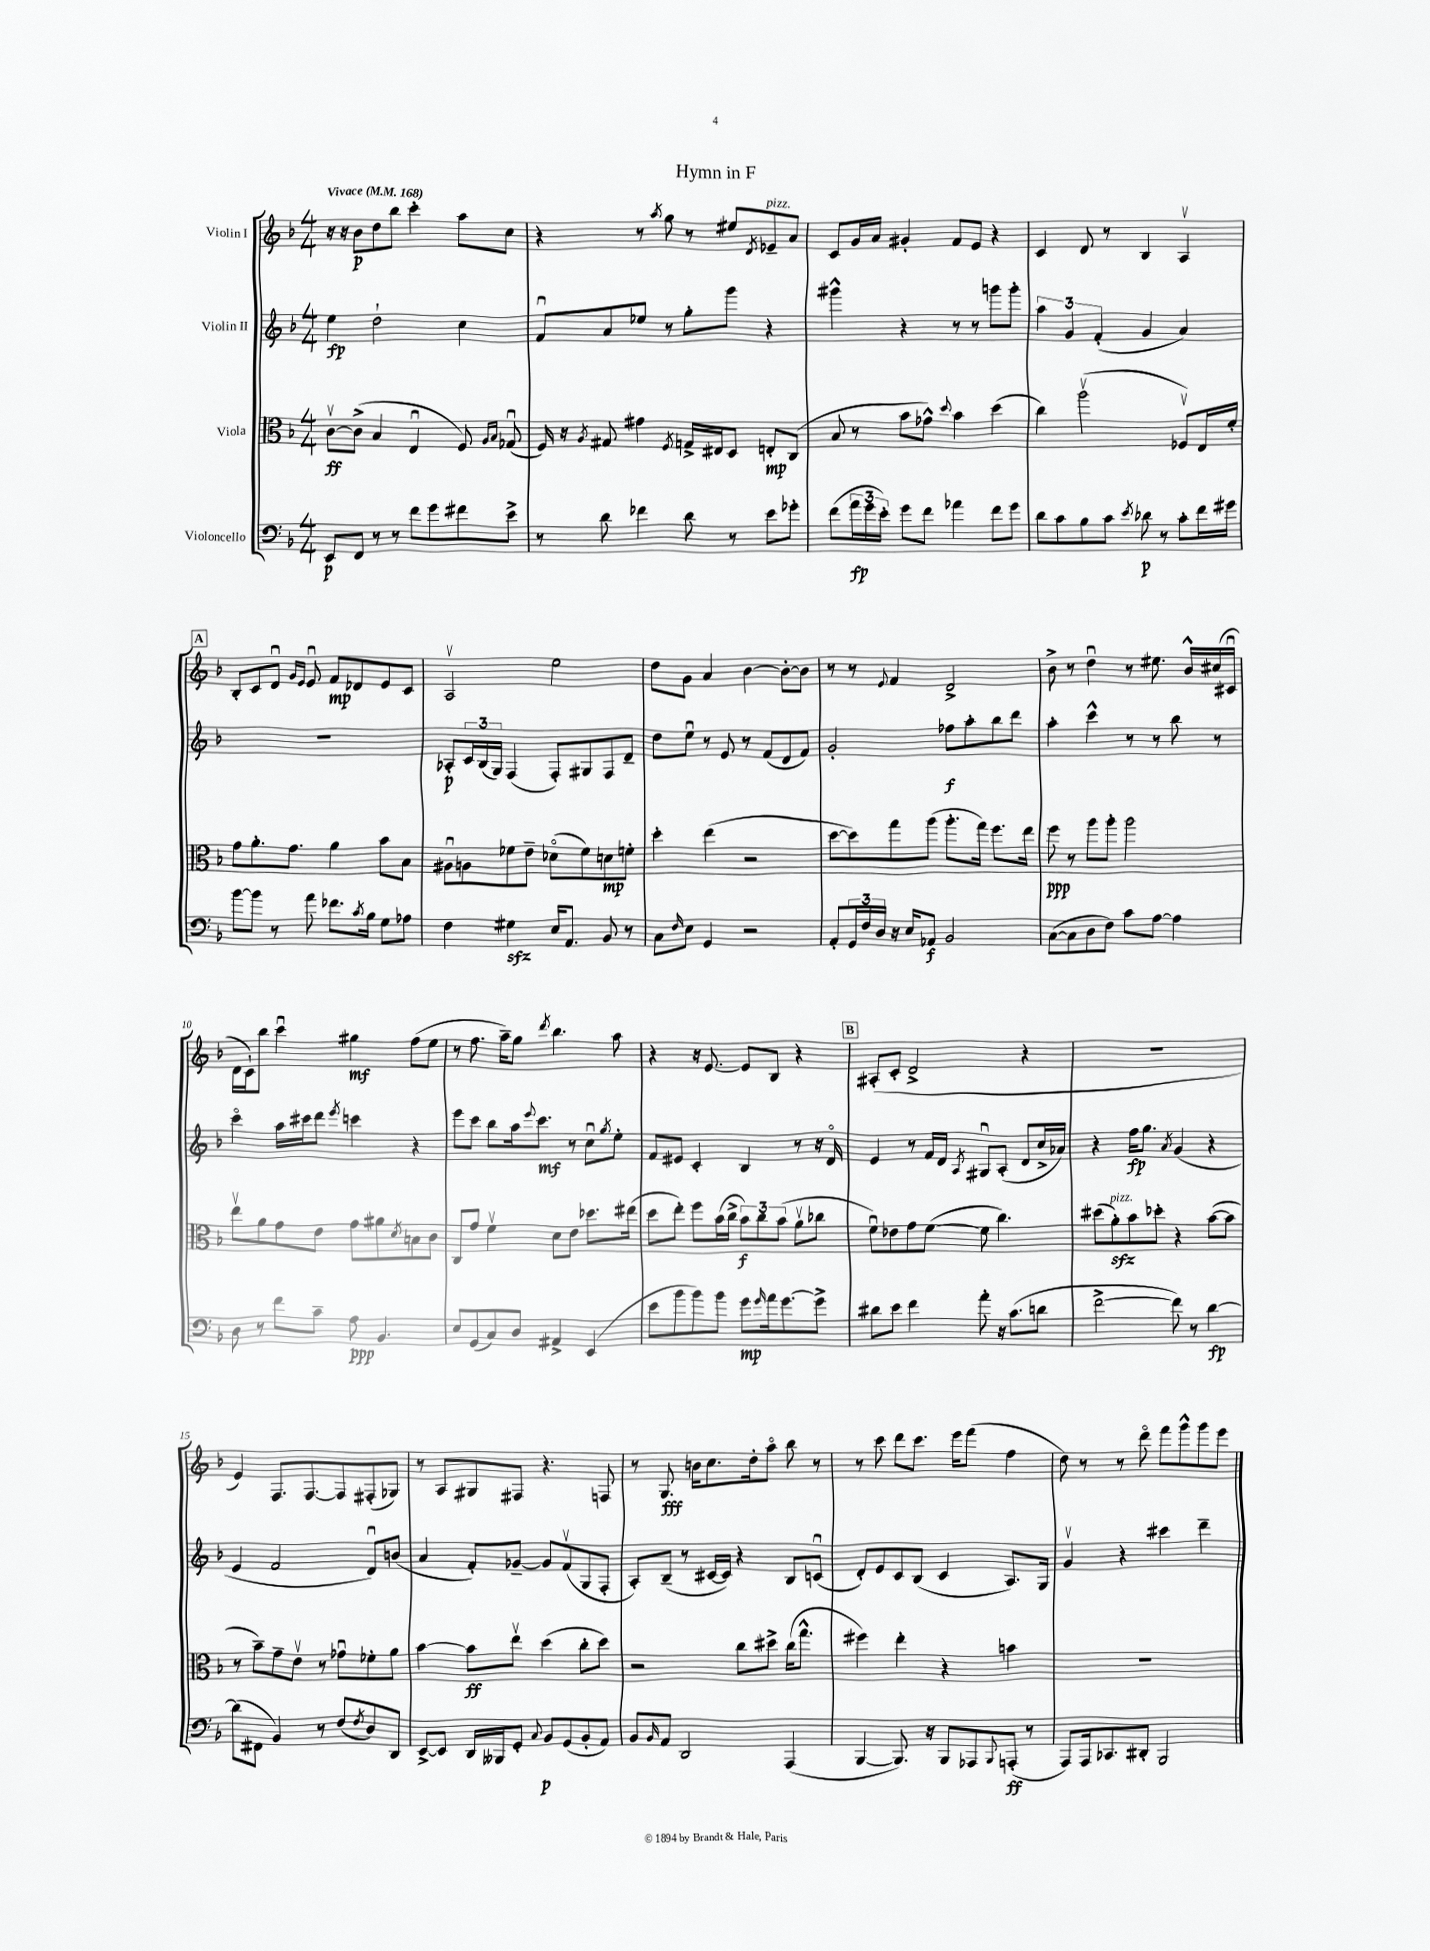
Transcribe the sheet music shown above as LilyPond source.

\header { title = "Hymn in F" }
<<
\new StaffGroup <<
\new Staff = "s0" \with { instrumentName = "Violin I" } {
    \clef treble \key f \major \numericTimeSignature \time 4/4 \tempo "Vivace" 4 = 168
    r16 r16 bes'8\p d''8 bes''8 c'''4-. a''8 c''8 |
    r4 r8 \acciaccatura { a''8 } g''8 r8 eis''8 \acciaccatura { d'8 } ees'8--^\markup { \italic "pizz." } a'8 |
    c'8 g'16 a'16 gis'4-. f'8 e'8 r4 |
    c'4 d'8 r8 bes4 a4\upbow |
    \mark \markup { \box "A" } bes8-. c'8 d'8\downbow \grace { g'16 e'16 } e'8\downbow f'8\mp des'8 e'8 c'8 |
    a2\upbow e''2 |
    d''8 g'8 a'4 bes'4~ bes'8~-. bes'8 |
    r8 r8 \appoggiatura { e'8 } f'4 d'2-> |
    bes'8-> r8 d''4\downbow r8 eis''8. bes'16-^ cis''16( cis'16\downbow |
    d'16 c'16-!) bes''8 c'''4\downbow gis''4\mf f''8( e''8 |
    r8 f''8. a''16--) g''8 \acciaccatura { d'''8 } bes''4. a''8 |
    r4 r16 e'8.~ e'8 bes8 r4 |
    \mark \markup { \box "B" } ais8-.( c'8-. d'2-> r4 |
    R1 |
    e'4) f8. f8.~ f8 fis8-.( ges8) |
    r8 a8 gis8 fis8 r4. f8 |
    r8 g8.\fff b'16 c''8. d''16-. a''8\flageolet bes''8 r8 |
    r8 c'''8 d'''8 c'''8. e'''16 f'''8( f''4 |
    d''8) r8 r8 d'''8\flageolet f'''8 g'''8-^ g'''8 e'''8 \bar "|." |
}
\new Staff = "s1" \with { instrumentName = "Violin II" } {
    \clef treble \key f \major \numericTimeSignature \time 4/4
    e''4\fp d''2-! c''4 |
    f'8\downbow a'8 ees''8 r8 g''8-. g'''8 r4 |
    gis'''4-^ r4 r8 r8 g'''8 g'''8-. |
    \tuplet 3/2 { a''4 g'4 f'4-.( } g'4 a'4) |
    \mark \markup { \box "A" } R1 |
    aes8-.\p \tuplet 3/2 { c'16 bes16( g16) } f4( f8-.) gis8 f8 d'8-- |
    d''8 e''8\downbow r8 e'8 r8 f'8( d'8 f'8) |
    g'2-. fes''8\f a''8-. bes''8 d'''8 |
    a''4-. c'''4-^ r8 r8 bes''8 r8 |
    c'''4\flageolet a''16 cis'''16 d'''8 \acciaccatura { e'''8 } c'''4 r4 |
    e'''8 c'''8 bes''8 a''16 \appoggiatura { e'''8 } c'''8.\mf r8 c''8\downbow \acciaccatura { g''8 } e''8-. |
    f'8 eis'8 c'4-. bes4 r8 r16 d'16\flageolet |
    \mark \markup { \box "B" } e'4 r8 f'16 d'16 \acciaccatura { a8 } gis8\downbow a8-.( d'8 c''16-> aes'16) |
    r4 f''16\fp g''8. \acciaccatura { a'8 } g'4( r4 |
    e'4 f'2 d'8\downbow) b'8( |
    a'4 f'8-.) ges'8~-- ges'8 f'8\upbow( g8 f8-. |
    a8-.) bes8--( r8 cis'16~ cis'16) r4 bes8 c'8\downbow( |
    d'8-.) e'8 c'8 bes8( c'4 a8.) g16 |
    g'4\upbow r4 cis'''4 d'''4-- \bar "|." |
}
\new Staff = "s2" \with { instrumentName = "Viola" } {
    \clef alto \key f \major \numericTimeSignature \time 4/4
    c'8~\upbow\ff c'8->( bes4 e4\downbow f8) \grace { a16 bes16 } ges8\downbow( |
    f16) r16 \acciaccatura { a8 } gis8 gis'4 \acciaccatura { f8 } g16-> eis16 d8 e8-.\mp c8( |
    bes8 r8 bes'8 ges'8-^) \appoggiatura { d''8 } bes'4 d''4( |
    c''4) a''2\upbow( fes8\upbow) e16 f'16-. |
    \mark \markup { \box "A" } g'8 a'8.-. g'8. a'4 bes'8 bes8 |
    ais8\downbow a8 fes'8 e'8-- des'8\flageolet( fes'8) d'8\mp f'8-. |
    d''4-. e''4( r2 |
    d''8~ d''8) g''8 a''8( a''8.-. g''16) f''8. e''16 |
    f''8\ppp r8 a''8 a''8-. a''2 |
    e''8\upbow a'8 g'8 e'8 g'8 ais'8 \acciaccatura { d'8 } b8 c'8 |
    c8 g'8 f'4\upbow d'8 e'8 des''8. eis''16( |
    d''8 e''8-.) f''8 bes'16( c''16-> \tuplet 3/2 { bes'8\f) c''8 bes'8( } a'8\upbow ces''8 |
    \mark \markup { \box "B" } f'8\downbow) ees'8 g'8 f'8~( f'8 c''4.) |
    dis''8( a'8-.\sfz^\markup { \italic "pizz." }) bes'8 des''8-. r4 bes'8~( bes'8 |
    r8 bes'8--) g'8-- e'8\upbow r8 ges'8\downbow fes'8-. a'8 |
    bes'4~ bes'8\ff e''8\upbow d''4( c''8-. d''8) |
    r2 c''8 dis''8-> c''16( g''8.-^ |
    fis''4) e''4-. r4 b'4 |
    R1 \bar "|." |
}
\new Staff = "s3" \with { instrumentName = "Violoncello" } {
    \clef bass \key f \major \numericTimeSignature \time 4/4
    e,8\p f,8 r8 r8 f'8 g'8 fis'8 e'8-> |
    r8 d'8 fes'4 d'8 r8 e'8 ges'8-. |
    f'8( \tuplet 3/2 { a'16\fp g'16 e'16-.) } g'8 f'8 aes'4 f'8 g'8 |
    d'8 c'8 bes8 c'8 \acciaccatura { e'8 } des'8\p r8 c'8-. f'16 gis'16 |
    \mark \markup { \box "A" } bes'8~ bes'8 r8 a'8 fes'8. \acciaccatura { c'8 } bes16 g8 aes8 |
    f4 gis4\sfz e16 a,8. bes,8 r8 |
    c8 \grace { f16 } e8 g,4 r2 |
    a,8-. \tuplet 3/2 { g,16 f16 d16 } r16 e16 aes,8\f bes,2 |
    c8~( c8 d8 f8) c'8 a8~ a4 |
    d8 r8 f'8 c'8-- a8\ppp bes,4. |
    e8 g,8( c8) d8 ais,4-> e,4( |
    e'8 bes'8 bes'8) bes'8 g'8\mp \grace { g'16 } a'16 g'8.~ g'8-> |
    \mark \markup { \box "B" } dis'8 e'8 f'4 a'8-. r16 c'8.( d'8 |
    f'2~-> f'8) r8 d'4~\fp |
    d'8( fis,8 bes,4) r8 f8( \acciaccatura { f8 } d8) d,8 |
    e,8~-> e,8 d,16 beses,,16 g,8-. \appoggiatura { c8 } bes,8\p g,8( bes,8-. a,8) |
    bes,8 \grace { bes,16 } a,8 d,2 a,,4( |
    bes,,4~ bes,,8.) r16 bes,,8 aes,,8 \appoggiatura { bes,,8 } a,,8-.\ff( r8 |
    a,,8) a,,16 ces,8. dis,8-. bes,,2 \bar "|." |
}
>>
>>
